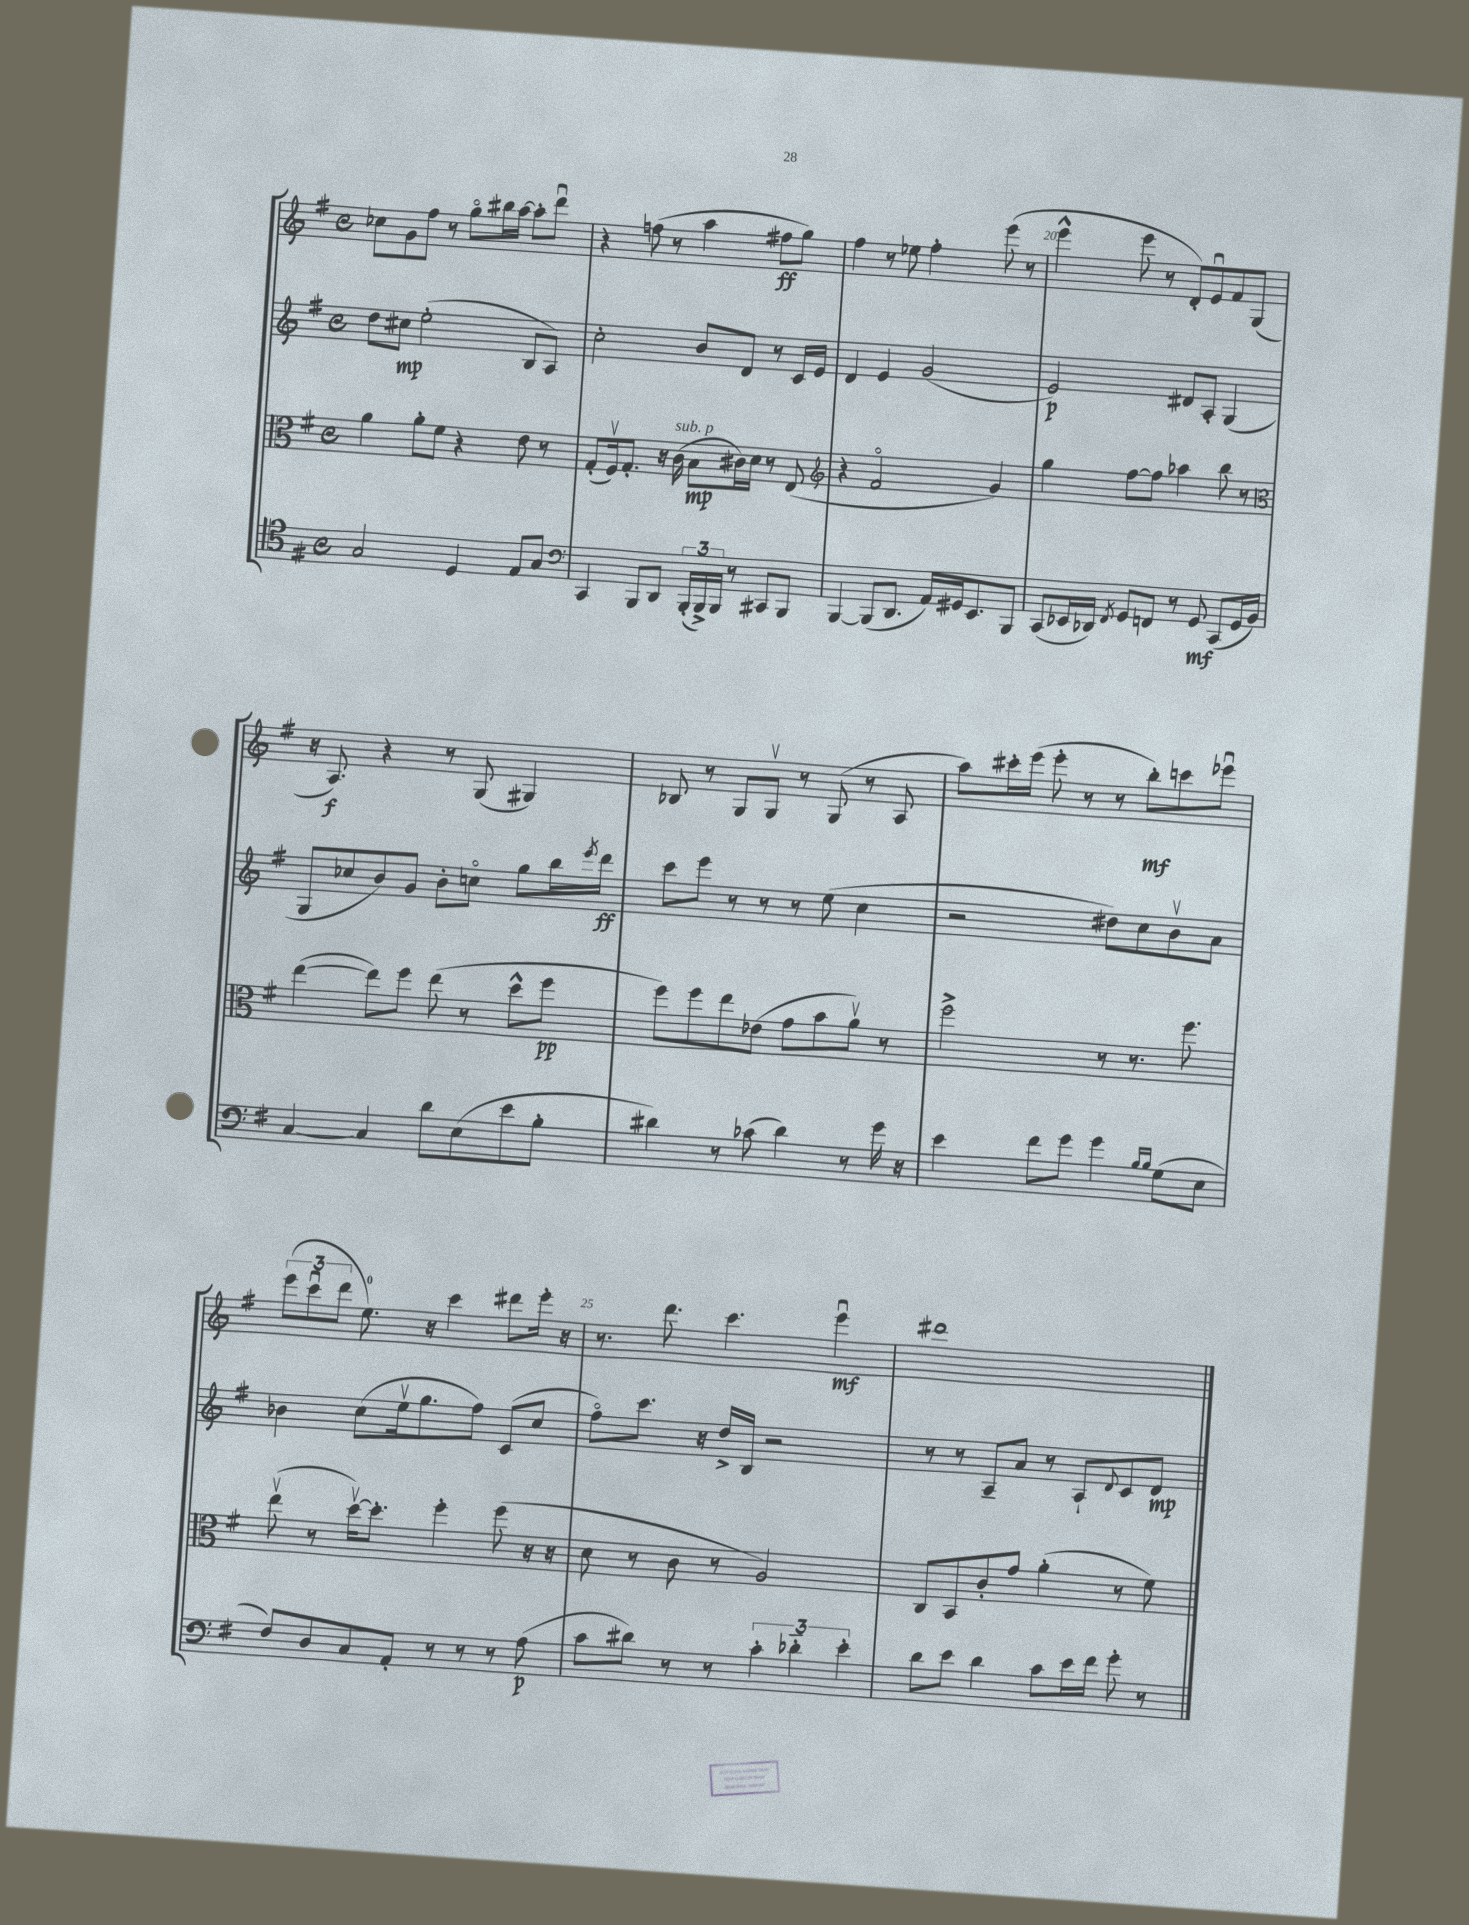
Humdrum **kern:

**kern	**kern	**kern	**kern
*staff4	*staff3	*staff2	*staff1
*clefC4	*clefC3	*clefG2	*clefG2
*k[f#]	*k[f#]	*k[f#]	*k[f#]
*M4/4	*M4/4	*M4/4	*M4/4
*met(c)	*met(c)	*met(c)	*met(c)
2G	4a	8dd	8cc-
.	.	8cc#	8g
.	8a'	(2ee'	8ff#
.	8f#	.	8r
4D	4r	.	8ggo
.	.	.	16bb#
.	.	.	[16aa
8E	8e	8B	8aa']
8G	8r	8A)	8dddu
=	=	=	=
*clefF4	*	*	*
4CC	(8G'	2cc'	4r
.	16F#v)	.	.
.	8.G'	.	.
8BBB	.	.	(8ff
8DD	16r	.	8r
.	(16c	.	.
(24BBB'	8B	8b	4aa
24BBB^)	.	.	.
24BBB	.	.	.
8r	16c#)	8d	.
.	16d	.	.
8CC#	8r	8r	8ff#
8BBB	(8E	16c	8gg)
.	.	16e	.
=	=	=	=
*	*clefG2	*	*
[4BBB	4r	4d	4ff#
(8BBB]	2f#o	4e	8r
8.DD	.	.	8ee-
.	.	(2g	4ff#'
16AA)	.	.	.
16GG#	.	.	.
8.EE	.	.	.
.	4g)	.	(8eee
8BBB	.	.	8r
=	=	=	=
(8CC	4gg	2e)	4eee^^
16EE-	.	.	.
16DD-)	.	.	.
8qFF#	.	.	.
8GG	[8ff#	.	8eee
8FF	8ff#]	.	8r
8r	4aa-	8d#	8d')
8GG	.	8A'	8eu
(8CC	8bb	(4G	8f#
16GG	8r	.	(8G
16BB)	.	.	.
=	=	=	=
*	*clefC3	*	*
[4C	([4ee	8G	16r
.	.	.	8.A)
.	.	8cc-	.
4C]	8ee])	8b)	4r
.	8ff#	8g	.
8d	(8ee	8b'	8r
(8E	8r	8cco	(8G
8e	8dd^^	8gg	4G#)
8B'	8ff#	16bb	.
.	.	8qeee	.
.	.	16ddd	.
=	=	=	=
4d#)	8ff#)	8ccc	8B-
.	8ff#	8eee	8r
8r	8ee	8r	8G
(8c-	(8e-	8r	8Gv
4d#)	8g	8r	8r
.	8b	(8ee	(8G
8r	8av)	4cc	8r
16g	8r	.	8A
16r	.	.	.
=	=	=	=
4e	2ff#^	2r	8aa)
.	.	.	16ccc#'
.	.	.	(16eee
8f#	.	.	8eee'
8g	.	.	8r
4g	8r	8dd#)	8r
.	8.r	8cc	8bb')
16qqB	.	.	.
16qqB	.	.	.
(8G	.	8bv	8ccc
.	8.ff#	.	.
8E	.	8a	8eee-u
=	=	=	=
8F#)	(8eev	4b-	(12eee
.	.	.	12cccu
8D	8r	.	.
.	.	.	12ddd
8C	[16ddv)	(8cc	8.ee)
.	8.dd']	.	.
8AA'	.	16eev	.
.	.	8.gg	16r
8r	4ff#'	.	4ccc
8r	.	8ff#)	.
8r	(8ff#	(8c	8ddd#
(8A	16r	8cc	16eee'
.	16r	.	16r
=	=	=	=
8c	8d	8ff#o)	8.r
8d#)	8r	8.ccc	.
.	.	.	8.ddd
8r	8c	.	.
.	.	16r	.
8r	8r	16dd^	4.ccc
.	.	16B	.
6c'	2A)	2r	.
6d-'~	.	.	.
.	.	.	4eeeu
6e'	.	.	.
=	=	=	=
8d	8C	8r	1ddd#
8e	8BB	8r	.
4d	8c'	8A~	.
.	8g	8a	.
8c	(4a'	8r	.
16e	.	8A`	.
16f#	.	.	.
.	.	8qqd	.
8g'	8r	8c	.
8r	8f#)	8d	.
==	==	==	==
*-	*-	*-	*-
